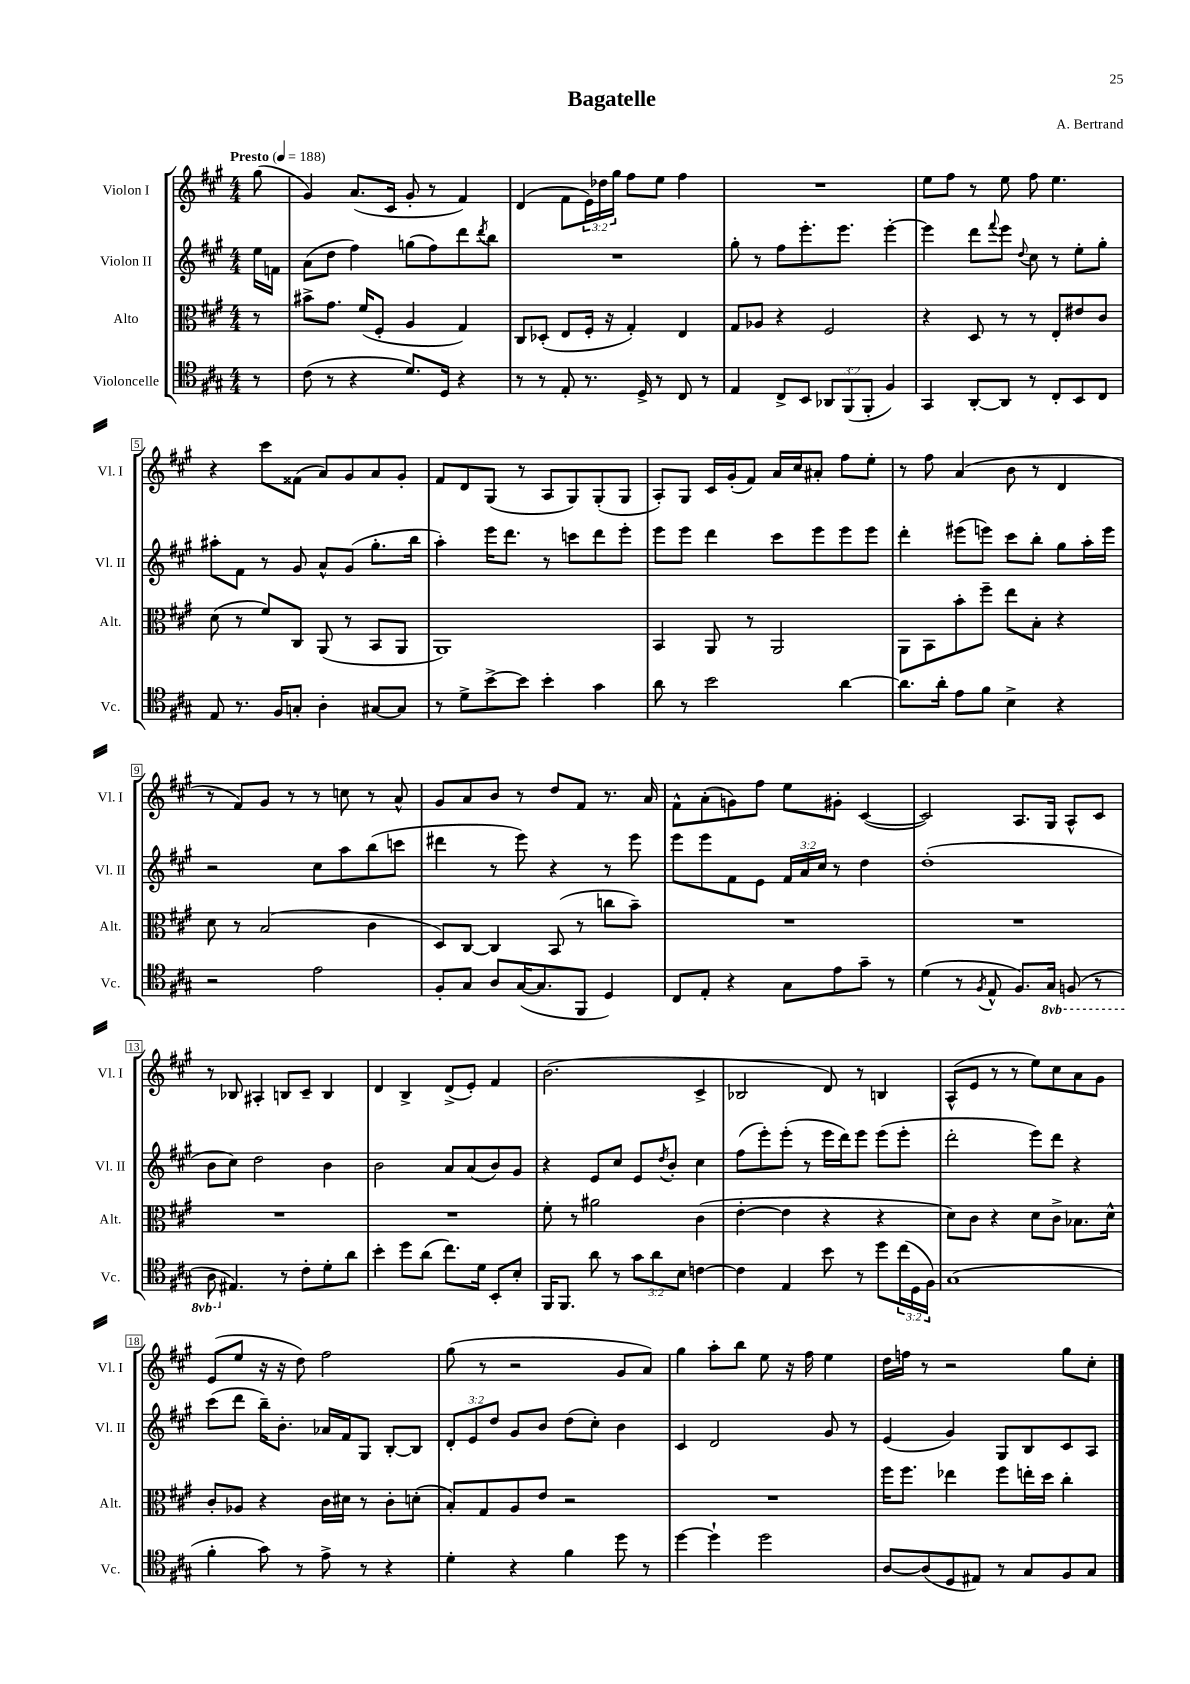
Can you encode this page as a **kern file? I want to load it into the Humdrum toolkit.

**kern	**kern	**kern	**kern
*part4	*part3	*part2	*part1
*staff4	*staff3	*staff2	*staff1
*I"Violoncelle	*I"Alto	*I"Violon II	*I"Violon I
*I'Vc.	*I'Alt.	*I'Vl. II	*I'Vl. I
*clefC4	*clefC3	*clefG2	*clefG2
*k[f#c#g#]	*k[f#c#g#]	*k[f#c#g#]	*k[f#c#g#]
*M4/4	*M4/4	*M4/4	*M4/4
*MM188	*MM188	*MM188	*MM188
=	=	=	=
!	!	!	!LO:TX:a:B:t=Presto
8r	8r	16ee\LL	(8gg#\
.	.	16fn\JJ	.
=1	=1	=1	=1
(8c#\	8b#X^\L	(8a\L	4g#/)
8r	8.g#\J	8dd\J	.
4r	.	4ff#\)	(8.a/L
.	(16f#/KL	.	.
.	8F#'/J	.	.
.	.	.	16c#/Jk
8.d/L)	4A/	(8ggn\L	8g#'/
.	.	8ff#\)	8r
16D/Jk	.	.	.
4r	4G#/)	8ddd\	4f#/)
.	.	8qddd/	.
.	.	8bb\J	.
=2	=2	=2	=2
8r	8C#/L	1r	(4d/
8r	(8D-X'/J	.	.
8E'/	8E/L	.	8f#\L
8.r	16F#'/Jk	.	24e\L)
.	.	.	24dd-X\
.	16r	.	.
.	.	.	24gg#\JJ
.	4G#'/)	.	8ff#\L
16D^/	.	.	.
8r	.	.	8ee\J
8C#/	4E/	.	4ff#\
8r	.	.	.
=3	=3	=3	=3
4E/	8G#/L	8gg#'\	1r
.	8A-X/J	8r	.
8C#^/L	4r	8ff#\L	.
8BB/J	.	8.eee'\	.
12AA-X/L	2F#/	.	.
.	.	8.eee\J	.
(12FF#/	.	.	.
12FF#'/J	.	.	.
4F#/)	.	[4eee'\	.
=4	=4	=4	=4
4GG#/	4r	4eee\]	8ee\L
.	.	.	8ff#\J
[8AA'/L	8D/	8ddd\L	8r
.	.	8qqfff#/	.
8AA/J]	8r	8eee\J	8ee\
.	.	8qqdd/	.
8r	8r	8cc#\	8ff#\
8C#'/L	8E'/L	8r	4.ee\
8BB/	8e#X/	8ee'\L	.
8C#/J	8c#/J	8gg#'\J	.
!!LO:LB:g=z
=5	=5	=5	=5
8E/	(8d\	8aa#X'\L	4r
8.r	8r	8f#\J	.
.	8f#/L)	8r	8ccc#\L
16F#/KL	.	.	.
8Gn'/J	8C#/J	8g#/	(8f##X\J
4A'\	(8AA/	8a^^/L	8a/L)
.	8r	(8g#/J	8g#/
[8G#X/L	8BB/L	8.gg#'\L	8a/
8G#/J]	8AA/J	.	8g#'/J
.	.	16bb\Jk	.
=6	=6	=6	=6
8r	1AA)	4aa'\)	8f#/L
8d^\L	.	.	8d/
[8b^\	.	16eee\KL	(8G#/J
.	.	8.ddd\J	.
8b\J]	.	.	8r
4b'\	.	8r	8A/L
.	.	8cccn\L	8G#/)
4g#\	.	8ddd\	(8G#'/
.	.	8eee'\J	8G#/J
=7	=7	=7	=7
8a\	4BB/	8eee\L	8A'/L)
8r	.	8eee\J	8G#/J
2b\	8AA/	4ddd\	16c#/LL
.	.	.	(16g#'/J
.	8r	.	8f#/J)
.	2AA/	8ccc#\L	16a/LL
.	.	.	16cc#/J
.	.	8eee\	8a#X'/J
[4a\	.	8eee\	8ff#\L
.	.	8eee\J	8ee'\J
=8	=8	=8	=8
8.a\L]	8AA\L	4ddd'\	8r
.	8BB\	.	8ff#\
16a'\Jk	.	.	.
8e\L	8b'\	(8eee#X\L	(4a/
8f#\J	8ff#~\J	8eeen\J)	.
4B^\	8ee\L	8ccc#\L	8b\
.	8B'\J	8bb'\J	8r
4r	4r	8gg#\L	4d/
.	.	16aa'\L	.
.	.	16eee\JJ	.
!!LO:LB:g=z
=9	=9	=9	=9
2r	8d\	2r	8r
.	8r	.	8f#/L)
.	(2B/	.	8g#/J
.	.	.	8r
2e\	.	8cc#\L	8r
.	.	8aa\	8ccn\
.	4c#\	(8bb\	8r
.	.	8cccn\J	8a^^/
=10	=10	=10	=10
8F#'/L	8D/L)	4ddd#X\	8g#/L
8G#/J	[8C#/J	.	8a/
8A/L	4C#/]	8r	8b/J
([16G#/K	.	8eee\)	8r
8.G#/]	.	.	.
.	(8BB/	4r	8dd/L
8FF#/J	8r	.	8f#/J
4D/)	8ccn\L	8r	8.r
.	8b~\J)	8eee\	.
.	.	.	16a/
=11	=11	=11	=11
8C#/L	1r	8eee\L	8f#^^\L
8E'/J	.	8eee\	(8a'\
4r	.	8f#\	8gn\)
.	.	8e\J	8ff#\J
8G#\L	.	24f#/LL	8ee\L
.	.	24a/	.
.	.	24cc#/JJ	.
8e\	.	8r	8g#X'\J
8g#~\J	.	4dd\	([4c#/
8r	.	.	.
=12	=12	=12	=12
(4d\	1r	(1dd'	2c#/])
8r	.	.	.
8qF#/	.	.	.
8E^^/	.	.	.
8.F#/L)	.	.	8.A/L
*8ba	*	*	*
16GG#/Jk	.	.	16G#/Jk
(8FFn/	.	.	8A^^/L
8r	.	.	8c#/J
!!LO:LB:g=z
=13	=13	=13	=13
8AA\	1r	8b\L	8r
*X8ba	*	*	*
4.E#X/)	.	8cc#\J)	8B-X/
.	.	2dd\	4A#X'/
8r	.	.	8Bn/L
8c#'\L	.	.	8c#~/J
8d'\	.	4b\	4B/
8a\J	.	.	.
=14	=14	=14	=14
4b'\	1r	2b\	4d/
8dd\L	.	.	4B^/
(8a\J	.	.	.
8.cc#\L)	.	8a/L	(8d^/L
.	.	(8a/	8e'/J)
16d\Jk	.	.	.
8BB'/L	.	8b/)	4f#/
8B'/J	.	8g#/J	.
=15	=15	=15	=15
16FF#/KL	8f#'\	4r	(2.b\
8.FF#/J	.	.	.
.	8r	.	.
8a\	2a#X\	8e/L	.
8r	.	8cc#/J	.
12g#\L	.	8e/L	.
12a\	.	.	.
.	.	8qdd/	.
.	.	8b'/J	.
12B\J	.	.	.
[4cn\	(4c#\	4cc#\	4c#^/
=16	=16	=16	=16
4c\]	[4e'\	(8ff#\L	2B-X/
.	.	8eee'\)	.
4E/	4e\]	(8eee'\J	.
.	.	8r	.
8b\	4r	16eee\LL	8d/)
.	.	16ddd\J)	.
8r	.	8eee\J	8r
8dd\L	4r	(8eee\L	4Bn/
(24cc#\L	.	8eee'\J	.
24D\	.	.	.
24F#\JJ)	.	.	.
=17	=17	=17	=17
(1G#	8d\L)	2ddd'\	(8A^^/L
.	8c#\J	.	8e/J
.	4r	.	8r
.	.	.	8r
.	8d\L	8eee\L)	8ee\L)
.	8c#^\J	8ddd\J	8cc#\
.	8.B-X\L	4r	8a\
.	.	.	8g#\J
.	16d^^\Jk	.	.
!!LO:LB:g=z
=18	=18	=18	=18
4f#'\	8c#'/L	(8ccc#\L	(8e/L
.	8A-X/J	8ddd\J	8ee/J
8g#\)	4r	16bb~\KL)	16r
.	.	8.b'\J	16r
8r	.	.	8dd\)
8e^\	16c#\LL	16a-X/LL	2ff#\
.	16d#X\JJ	16f#/J	.
8r	8r	8G#/J	.
4r	8c#'\L	[8B'/L	.
.	(8dn'\J	8B/J]	.
=19	=19	=19	=19
4d'\	8B'/L)	12d'/L	(8gg#\
.	.	12e/	.
.	8G#/	.	8r
.	.	12dd/J	.
4r	8A/	8g#/L	2r
.	8e/J	8b/J	.
4f#\	2r	(8dd\L	.
.	.	8cc#'\J)	.
8dd\	.	4b\	8g#/L
8r	.	.	8a/J)
=20	=20	=20	=20
[4dd\	1r	4c#/	4gg#\
4dd`\]	.	2d/	8aa'\L
.	.	.	8bb\J
2dd\	.	.	8ee\
.	.	.	16r
.	.	.	16ff#\
.	.	8g#/	4ee\
.	.	8r	.
=21	=21	=21	=21
[8A/L	16ff#\KL	(4e/	16dd\LL
.	8.ff#\J	.	16ffn\JJ
(8A/]	.	.	8r
8D/	4ee-X\	4g#/)	2r
8E#X/J)	.	.	.
8r	8ff#\L	8G#/L	.
8G#/L	16een'\L	8B/	.
.	16dd\JJ	.	.
8F#/	4cc#'\	8c#/	8gg#\L
8G#/J	.	8A/J	8cc#'\J
==	==	==	==
*-	*-	*-	*-
